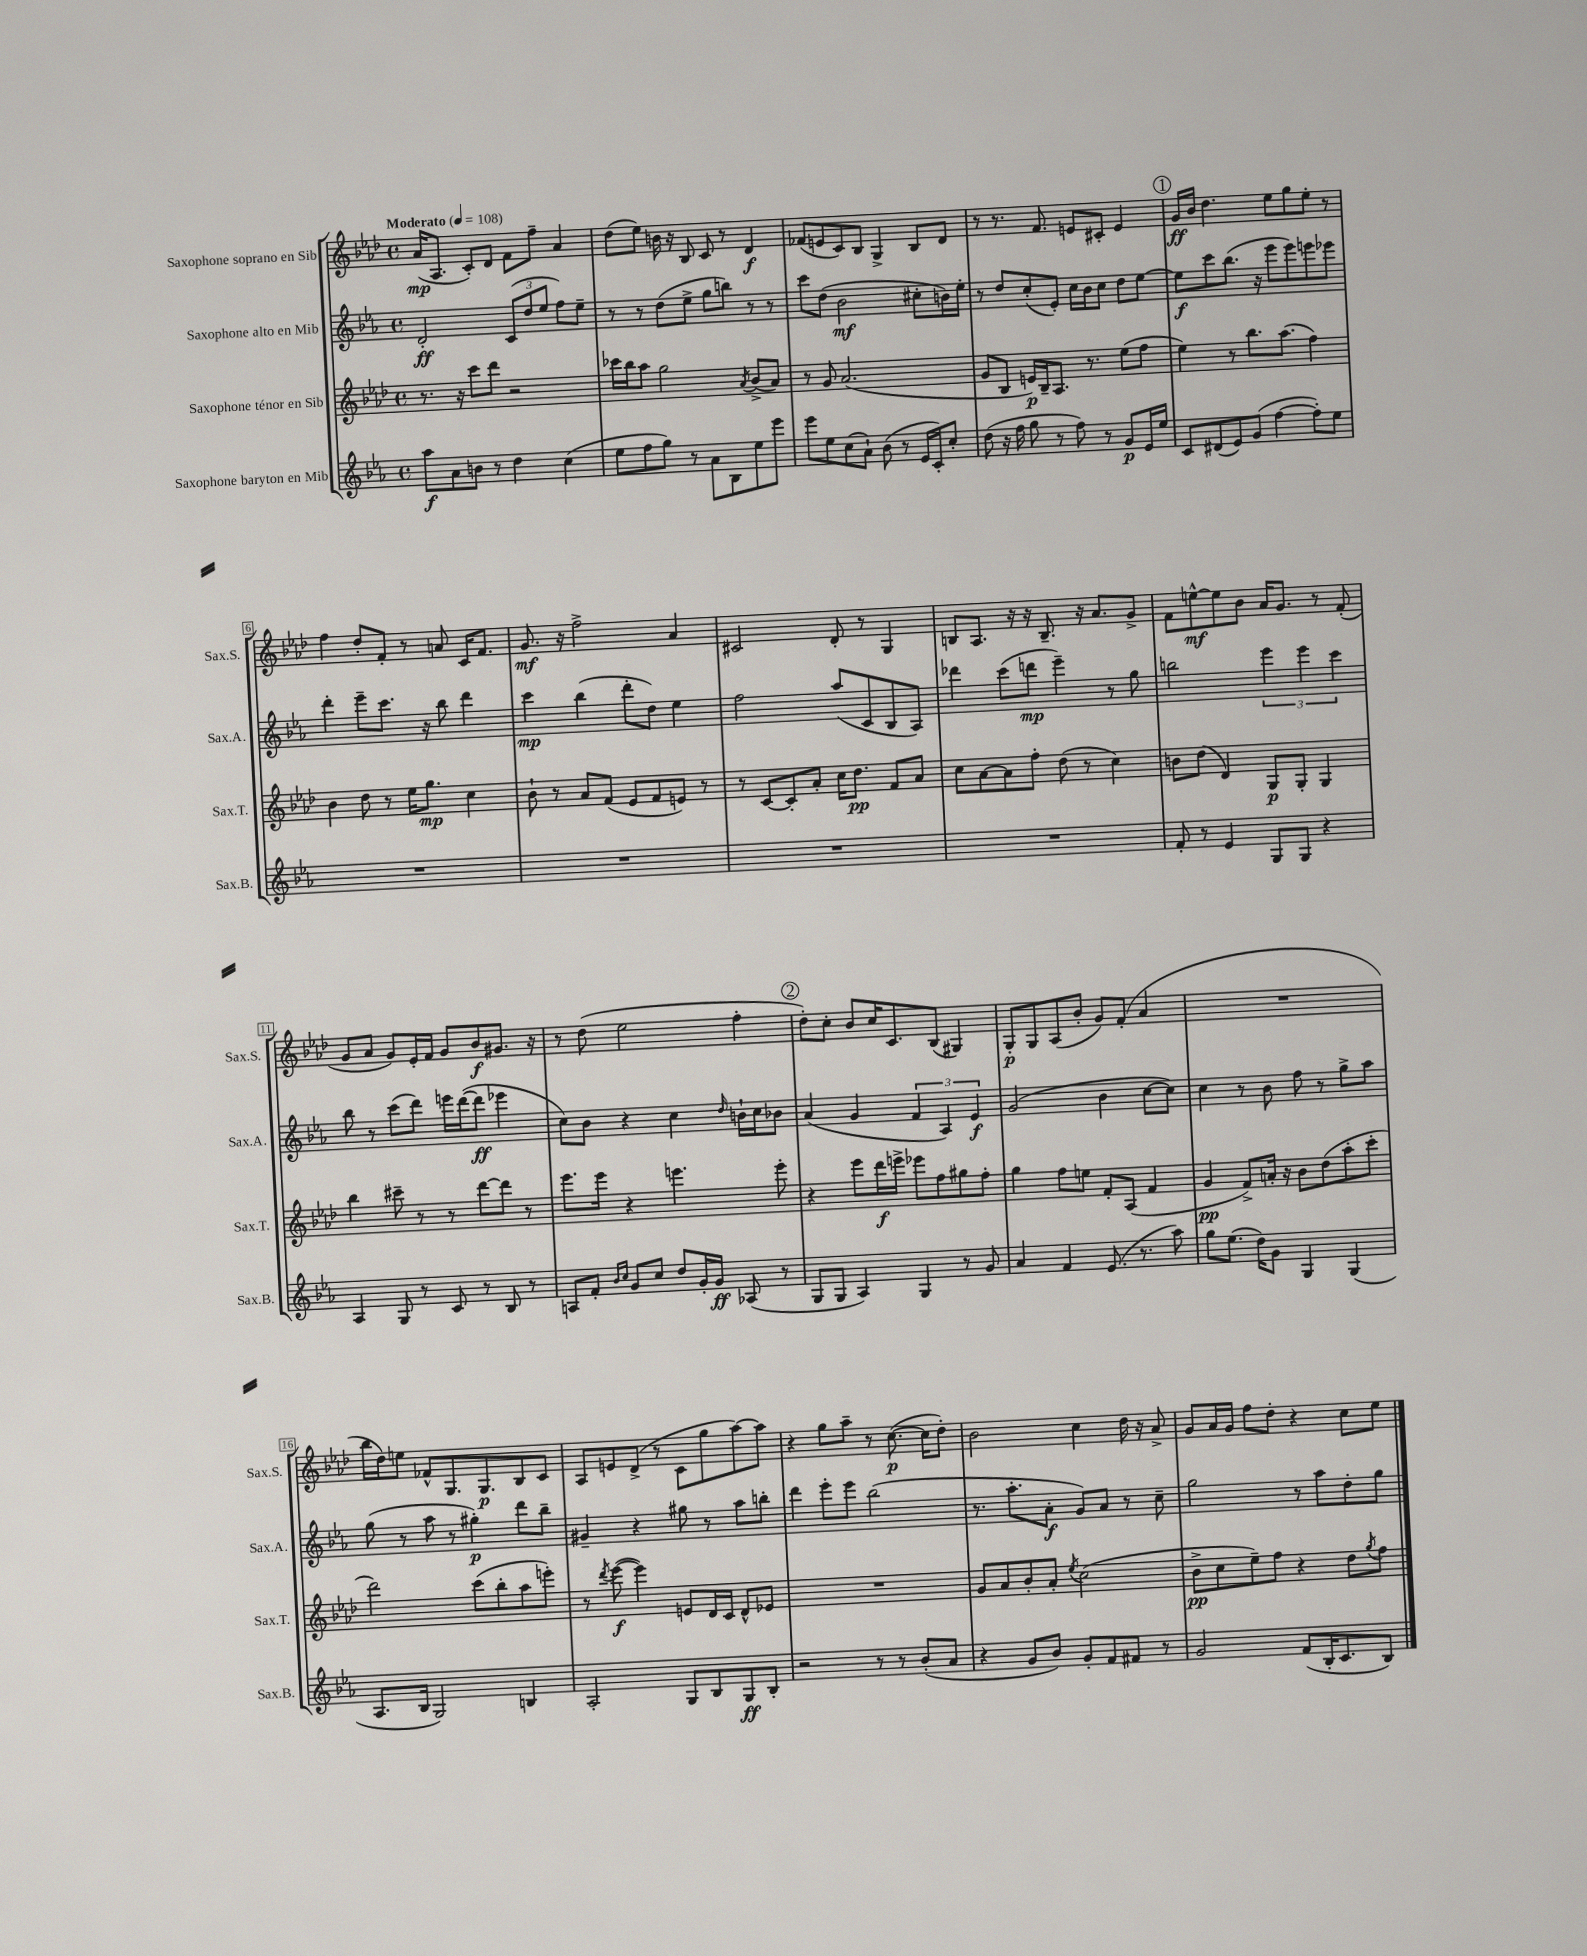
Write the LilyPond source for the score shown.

<<
\new StaffGroup <<
\new Staff = "s0" \with { instrumentName = "Saxophone soprano en Sib" shortInstrumentName = "Sax.S." } {
    \clef treble \key aes \major \defaultTimeSignature \time 4/4 \tempo "Moderato" 4 = 108
    aes'16\mp( aes8. c'8-.) des'8 f'8 f''8-- aes'4 |
    des''8( ees''8) b'16 r16 bes8 c'8 r8 des'4\f |
    fes'8( e'8 c'8) bes8 g4-> bes8 des'8 |
    r8 r8. f'8. e'8 cis'8-. e'4 |
    \mark \markup { \circle "1" } g'16\ff bes'16 des''4. ees''8 g''8 ees''8-. r8 |
    f''4 des''8-. f'8-. r8 a'8 c'16 f'8. |
    g'8.\mf r16 f''2-> aes'4 |
    cis'2 des'8-. r8 g4 |
    b8 aes8. r16 r16 b8.-- r16 aes'8. g'8-> |
    f'8 e''8~-^\mf e''8 bes'8 aes'16 g'8. r8 f'8-.( |
    g'8 aes'8 g'8) ees'16-. f'16 g'8 bes'8\f gis'8. r16 |
    r8 des''8( ees''2 f''4-. |
    \mark \markup { \circle "2" } des''8-.) c''8-. bes'8 c''16 c'8. bes8( gis4) |
    g8-.\p g8 aes8( bes'8-. g'8) f'8-.( aes'4 |
    R1 |
    bes''16 des''16) e''8 fes'8-^ g8. g8.\p bes8 c'8 |
    aes8 e'8 des'8->( r8 c'8 g''8 aes''8~) aes''8 |
    r4 g''8 aes''8-- r8 c''8.~\p( c''16 des''8-.) |
    bes'2 c''4 des''16 r16 aes'8-> |
    g'8 aes'16 g'16 f''8 des''8-. r4 c''8 ees''8 \bar "|." |
}
\new Staff = "s1" \with { instrumentName = "Saxophone alto en Mib" shortInstrumentName = "Sax.A." } {
    \clef treble \key ees \major \defaultTimeSignature \time 4/4
    d'2-.\ff \tuplet 3/2 { c'8( d''8 ees''8 } f''8) ees''8-- |
    r8 r8 d''8( ees''8-> g''8 b''8) r8 r8 |
    c'''8 d''8( bes'2\mf cis''8-. b'16) ees''16-. |
    r8 d''8 c''8-.( ees'8-.) c''16 bes'16 c''8 d''8 ees''8~ |
    \mark \markup { \circle "1" } ees''8\f c'''8 bes''8.( r16 ees'''8 ees'''8) e'''8 ees'''8 |
    d'''4-. ees'''8-- c'''8. r16 bes''8 d'''4 |
    c'''4\mp bes''4( d'''8-. d''8) ees''4 |
    f''2 aes''8( c'8 bes8 aes8) |
    des'''4 c'''8( d'''8\mp ees'''4--) r8 g''8 |
    b''2 \tuplet 3/2 { ees'''4 ees'''4 c'''4 } |
    bes''8 r8 c'''8( d'''8) e'''16 d'''16~( d'''8\ff ees'''4 |
    c''8) bes'8 r4 c''4 \grace { d''16 } b'16-! c''16 bes'8 |
    \mark \markup { \circle "2" } aes'4( g'4 \tuplet 3/2 { f'4 aes4) ees'4\f } |
    g'2( bes'4 c''8~ c''8) |
    c''4 r8 bes'8 f''8 r8 g''8-> aes''8 |
    g''8( r8 aes''8 r8 gis''4-.\p) d'''8 bes''8-- |
    gis'4-- r4 gis''8 r8 aes''8 b''8-. |
    d'''4 ees'''8-. ees'''8 bes''2( |
    r8. aes''8.-. aes'8-.\f g'8) aes'8 r8 c''8-- |
    g''2 r8 aes''8 d''8-. g''8 \bar "|." |
}
\new Staff = "s2" \with { instrumentName = "Saxophone ténor en Sib" shortInstrumentName = "Sax.T." } {
    \clef treble \key aes \major \defaultTimeSignature \time 4/4
    r8. r16 c'''8 des'''8 r2 |
    ces'''16 bes''16 aes''8 g''2 \acciaccatura { aes'8 } bes'8->( aes'8) |
    r8 g'8 aes'2.( |
    g'8 bes8 e'16\p) bes16-- aes8. r8. ees''8( f''8 |
    \mark \markup { \circle "1" } ees''4) r8 bes''8. aes''8.( f''4) |
    bes'4 des''8 r8 ees''16 g''8.\mp c''4 |
    bes'8-! r8 aes'8 f'8( ees'8 f'8 e'8) r8 |
    r8 c'8~ c'8-. aes'8-. c''16 des''8.\pp f'8 aes'8 |
    c''8 aes'8~ aes'8 f''8-. des''8( r8 c''4) |
    b'8 des''8( des'4) g8\p g8-. g4 |
    bes''4 cis'''8-- r8 r8 des'''8~ des'''8 r8 |
    ees'''8. ees'''16 r4 e'''4. e'''8-. |
    \mark \markup { \circle "2" } r4 ees'''8 des'''16\f e'''16-> ees'''8 f''8 gis''8 f''8-. |
    g''4 f''8 e''8 f'8-. aes8( f'4 |
    g'4\pp f'8->) a'16-. r16 bes'8 des''8( aes''8-. c'''8-. |
    des'''2) c'''8( bes''8-. aes''8 e'''8-.) |
    r8 \acciaccatura { des'''8 } ees'''8~\f( ees'''4) e'8 des'16 c'16 des'8-^ ees'8 |
    R1 |
    g'8 aes'8 bes'8-. aes'8-. \acciaccatura { ees''8 } c''2( |
    bes'8->\pp c''8 ees''8--) f''8 r4 des''8 \acciaccatura { g''8 } f''8 \bar "|." |
}
\new Staff = "s3" \with { instrumentName = "Saxophone baryton en Mib" shortInstrumentName = "Sax.B." } {
    \clef treble \key ees \major \defaultTimeSignature \time 4/4
    aes''8\f aes'8 b'8 r8 d''4 c''4( |
    ees''8 f''8 g''8) r8 aes'8 bes8 ees''8 ees'''8 |
    ees'''8 ees''8 c''8( aes'8-!) bes'8( r8 ees'16 c'16-.) c''8-. |
    d''8( r16 f''16 g''8 r8 f''8) r8 g'8\p ees'16 ees''16 |
    \mark \markup { \circle "1" } c'8 dis'8( ees'8) g'8( f''4~ f''8-.) ees''8 |
    R1 |
    R1 |
    R1 |
    R1 |
    f'8-. r8 ees'4 g8 g8 r4 |
    aes4 g8 r8 c'8 r8 bes8 r8 |
    a8 f'8-. \grace { bes'16 c''16 } g'8 c''8 d''8 g'16-. g'16\ff aes8( r8 |
    \mark \markup { \circle "2" } g8 g8 aes4) g4 r8 g'8 |
    aes'4 f'4 ees'8.( r8. aes''8) |
    g''8 ees''8.( d''16) g'8 g4 g4( |
    aes8. bes16 g2) b4 |
    aes2-. g8 bes8 g8\ff bes8-. |
    r2 r8 r8 bes'8-.( aes'8 |
    r4 g'8 bes'8) g'8-. f'8 fis'8 r8 |
    g'2 f'8( bes16-. c'8. bes8) \bar "|." |
}
>>
>>
\layout { \context { \Score \override BarNumber.stencil = #(make-stencil-boxer 0.1 0.3 ly:text-interface::print) } }
